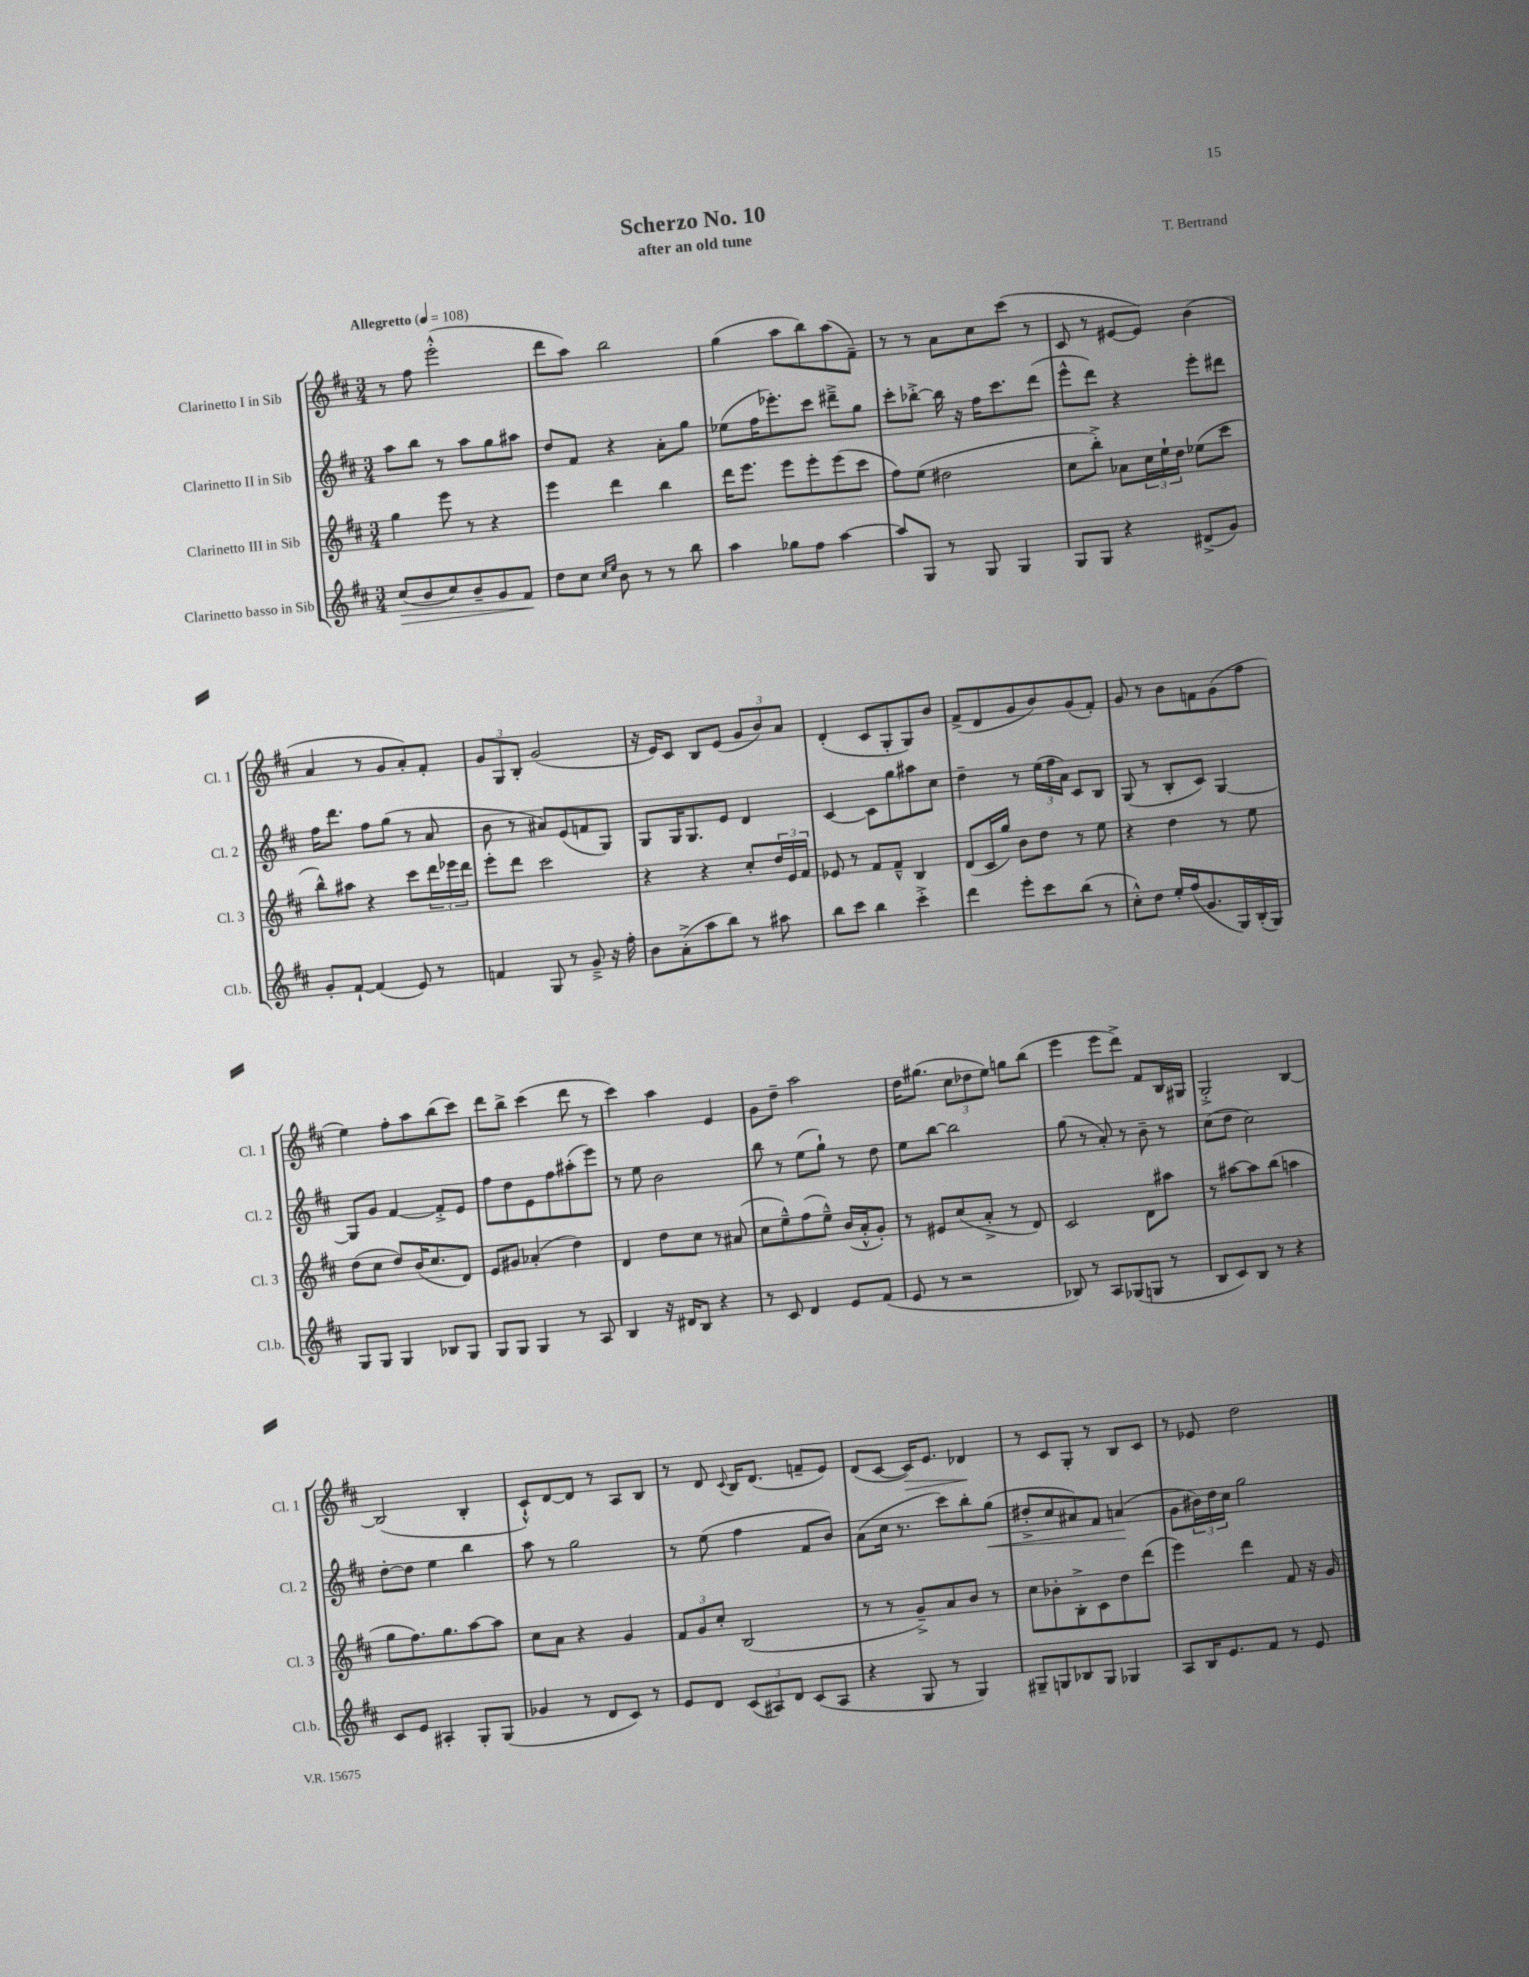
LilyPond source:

\header { title = "Scherzo No. 10" composer = "T. Bertrand" subtitle = "after an old tune" }
<<
\new StaffGroup <<
\new Staff = "s0" \with { instrumentName = "Clarinetto I in Sib" shortInstrumentName = "Cl. 1" } {
    \clef treble \key d \major \numericTimeSignature \time 3/4 \tempo "Allegretto" 4 = 108
    r8 fis''8 e'''2-.-^( |
    d'''8 a''8) b''2 |
    g''4( a''8 b''8) a''8( fis'8--) |
    r8 r8 a'8 cis''8 cis'''8( r8 |
    cis'8 r8 eis'8~ eis'8) b'4( |
    a'4 r8 g'8 a'8-.) fis'8-. |
    \tuplet 3/2 { g'8 g8 b8-. } g'2( |
    r16 e'16) cis'8 b8 e'8( \tuplet 3/2 { g'8 b'8) a'8 } |
    d'4-.( cis'8 g8-. g8) b'8 |
    fis'8->( d'8 g'8 b'8) g'8( fis'8-.) |
    g'8 r8 b'8 f'8 g'8( fis''8 |
    e''4) fis''8-. a''8 b''8( cis'''8) |
    d'''8 b''8-> cis'''4( d'''8 r8 |
    cis'''4) a''4 e'4 |
    g'8 d''8-- a''2 |
    d''16 gis''8.( \tuplet 3/2 { cis''8 des''8 e''8) } g''8 b''8( |
    e'''4 e'''8 d'''8->) fis'8 b16 gis16 |
    g2-.-> b4~ |
    b2( b4-. |
    cis'8-!-^) d'8~ d'8 r8 a8 b8 |
    r8 d'8 \appoggiatura { cis'8 } b16 d'8.( f'8-- e'8) |
    d'8( cis'8~ cis'16\>) e'8. des'4\! |
    r8 cis'8 g8-. r8 b8 cis'8 |
    r8 ees'8 d''2 \bar "|." |
}
\new Staff = "s1" \with { instrumentName = "Clarinetto II in Sib" shortInstrumentName = "Cl. 2" } {
    \clef treble \key d \major \numericTimeSignature \time 3/4
    a''8 b''8 r8 a''8 g''8 ais''8 |
    d''8 fis'8 r4 a'8-. g''8 |
    ees''8( fis''16 ees'''8.-.) cis'''8 dis'''8---> g''8 |
    cis'''8-. bes''8~-.-> bes''16 r16 fis''16 cis'''8. d'''8( |
    e'''8-^ d'''8) r4 e'''8-. dis'''8 |
    fis''16 d'''8. fis''8 g''8( r8 a'8 |
    b'8 r8 ais'8) e'8( f'8 g8) |
    g8 g16 g8. e'8 d'4 |
    cis'4~ cis'8 g''8 ais''8 cis''8 |
    d''4-- r8 \tuplet 3/2 { e''16( fis''16 a'16) } cis'8 b8 |
    g8( r8 b8-. cis'8) g4~ |
    g8 g'8 fis'4~ fis'8-.-> e'8 |
    fis''8 d''8 e'8 fis''8 ais''8-.( e'''8) |
    r8 e''8 b'2 |
    b''8 r8 e''8( g''8-!) r8 d''8 |
    e''8 b''8~ b''2 |
    g''8( r8 a'8-.) r8 b'8-- r8 |
    cis''8( d''8 cis''2) |
    d''8~-. d''8 e''4 b''4 |
    a''8 r8 g''2 |
    r8 e''8( fis''4 fis'8 b'8) |
    a'8( cis''16 r8. cis'''8) b''8-. g''8\<( |
    dis''8-.-> cis''8 ais'8) fis'8 a'4\!( |
    g'8 \tuplet 3/2 { bis'16) d''16 cis''16 } g''2 \bar "|." |
}
\new Staff = "s2" \with { instrumentName = "Clarinetto III in Sib" shortInstrumentName = "Cl. 3" } {
    \clef treble \key d \major \numericTimeSignature \time 3/4
    g''4 e'''8 r8 r4 |
    e'''4 d'''4 b''4 |
    d'''16 e'''8. e'''8 e'''8-. e'''8( cis'''8 |
    fis''8) e''8( dis''2 |
    cis''8 b''8-.->) aes'8 \tuplet 3/2 { cis''16 e''16-! d''16 } ees''8( cis'''8 |
    b''8-^) ais''8 r4 cis'''8 \tuplet 3/2 { d'''16 ees'''16 d'''16 } |
    e'''8-. d'''8 cis'''2 |
    r4 r4 cis''8-. \tuplet 3/2 { d''16 e'16 fis'16 } |
    ees'8 r8 fis'8 fis'8---^ b4 |
    d'8( cis'16 g''16) b'8 d''8 r8 e''8 |
    r4 d''4 r8 e''8 |
    d''8( cis''8 d''8) b'16( cis''8. d'8) |
    e'8 gis'8 aes'4-.( d''4) |
    d'4 d''8 cis''8 r8 ais'8( |
    cis''8 e''8---^) fis''8( e''8---^) b'16( a'16-.-^ g'8-.) |
    r8 eis'8 cis''8( a'8-.-> r8 d'8) |
    cis'2 d'8 ais''8 |
    r8 ais''8~ ais''8 b''8( a''4 |
    g''8 fis''8.) g''8. a''8~ a''8 |
    cis''8 a'8 r4 g'4 |
    \tuplet 3/2 { fis'8 g'8 cis''8-. } b2( |
    r8 r8 g'8--->) a'8 b'8 r8 |
    cis''8 bes'8-. b8-.-> cis'8 d''8 d'''8( |
    e'''4) d'''4 fis'8 r16 g'16 \bar "|." |
}
\new Staff = "s3" \with { instrumentName = "Clarinetto basso in Sib" shortInstrumentName = "Cl.b." } {
    \clef treble \key d \major \numericTimeSignature \time 3/4
    cis''8\>( b'8 cis''8) b'8-- g'8 fis'8\! |
    d''8 cis''8 \grace { cis''16 e''16 } b'8 r8 r8 b''8 |
    a''4 ges''8 fis''8 a''4~ |
    a''8 g8 r8 g8 g4 |
    g8 g8 r4 dis'8->( g'8) |
    g'8-. fis'8~-! fis'4( e'8) r8 |
    f'4 g8 r8 g'8---> r16 fis''16-. |
    b'8 a'8-.->( a''8 b''8) r8 ais''8 |
    b''8 cis'''8 b''4 cis'''4-.-> |
    d'''4 e'''8-. cis'''8 b''8( r8 |
    cis''8-.-^) d''8 e''16-. fis''16( g'8. g16) b16-.( g16) |
    g8 g8 g4 bes8 g8 |
    g8 g8 g4 r8 a8 |
    b4 r16 dis'16 b8 r4 |
    r8 cis'8 d'4 e'8 fis'8( |
    e'8 r8 r2 |
    bes8) r8 a8 ges8( g8 r8 |
    b8 cis'8) b8 r8 r4 |
    cis'8 e'8 ais4-. g8-. g8( |
    ges'4 r8 d'8 cis'8) r8 |
    e'8 d'8 \tuplet 3/2 { cis'8( ais8) d'8 } cis'8( ais8 |
    r4 g8 r8 g4) |
    gis8-- g8 bes8 g8 ges4 |
    a8 b16 e'8. fis'8 r8 e'8 \bar "|." |
}
>>
>>
\layout { \context { \Score \remove "Bar_number_engraver" } }
